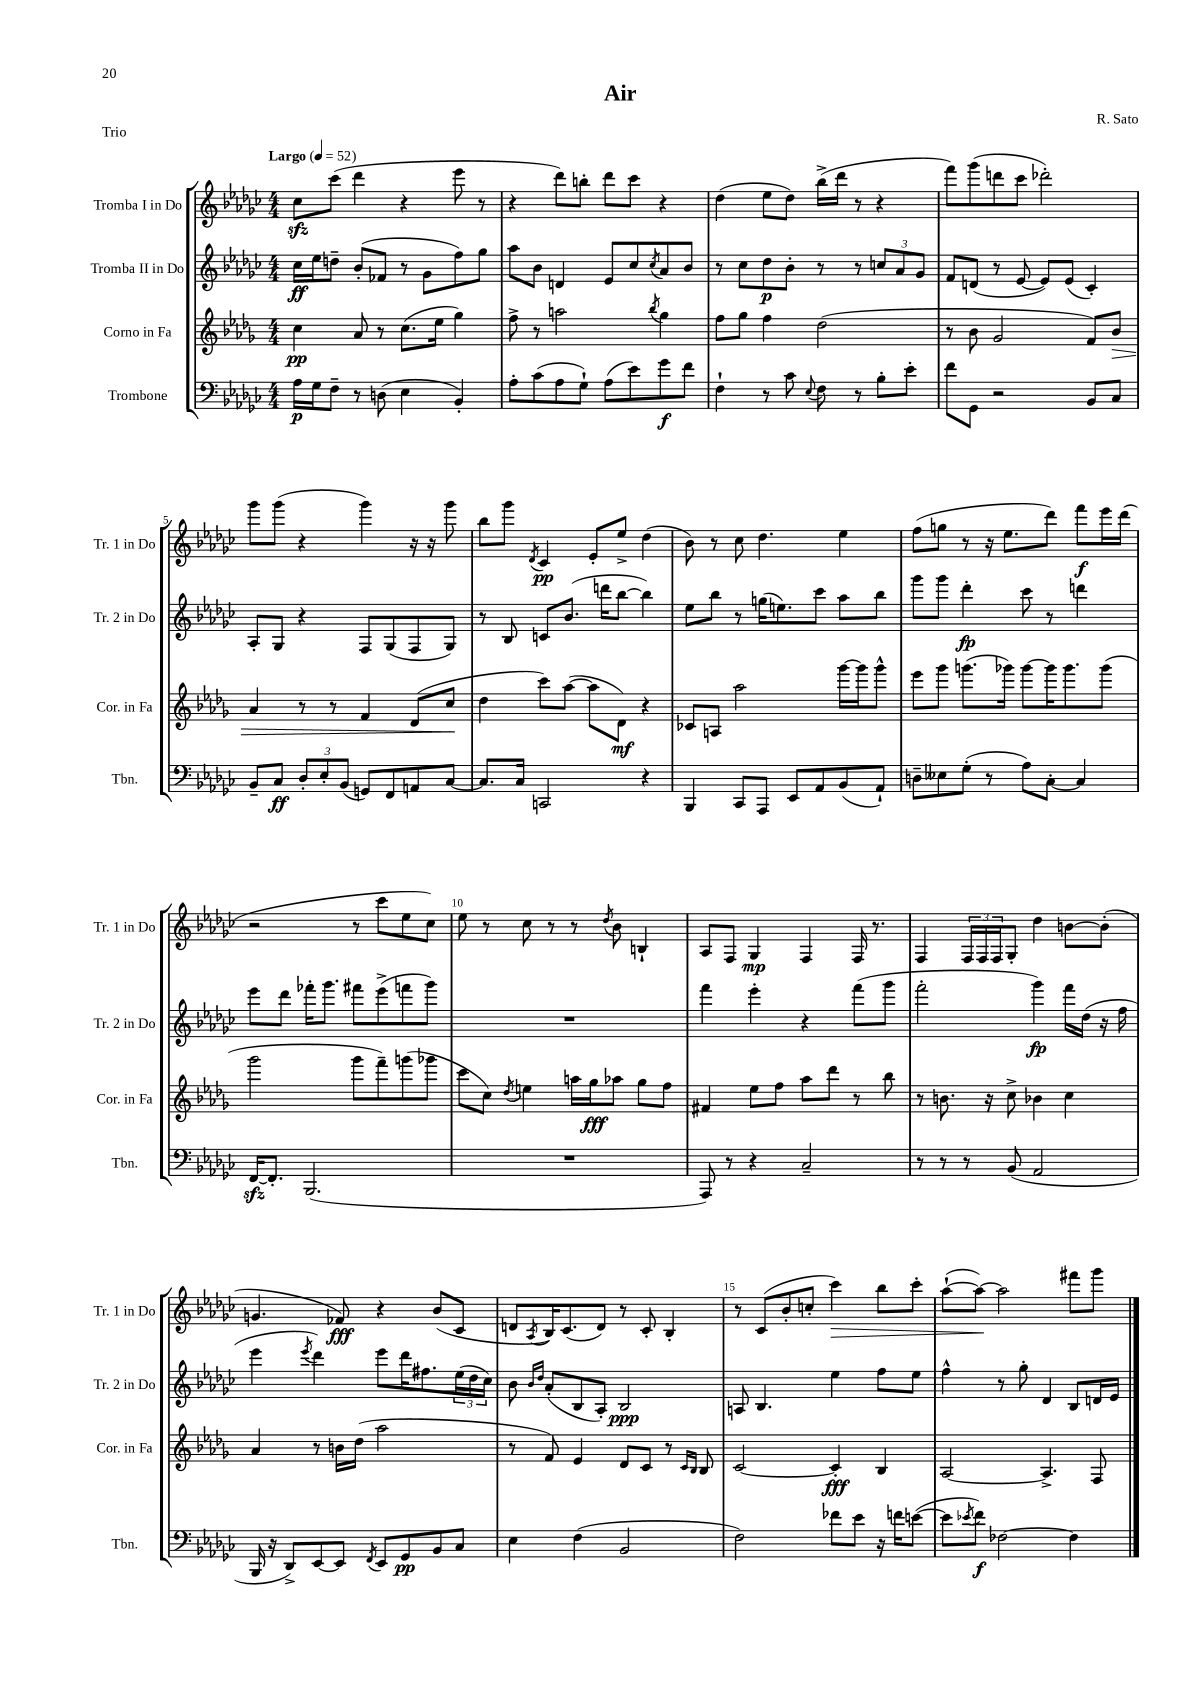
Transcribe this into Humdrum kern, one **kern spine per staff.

**kern	**dynam	**kern	**dynam	**kern	**dynam	**kern	**dynam
*part4	*part4	*part3	*part3	*part2	*part2	*part1	*part1
*staff4	*staff4	*staff3	*staff3	*staff2	*staff2	*staff1	*staff1
*I"Trombone	*	*I"Corno in Fa	*	*I"Tromba II in Do	*	*I"Tromba I in Do	*
*I'Tbn.	*	*I'Cor. in Fa	*	*I'Tr. 2 in Do	*	*I'Tr. 1 in Do	*
*clefF4	*	*clefG2	*	*clefG2	*	*clefG2	*
*k[b-e-a-d-g-c-]	*	*k[b-e-a-d-g-]	*	*k[b-e-a-d-g-c-]	*	*k[b-e-a-d-g-c-]	*
*M4/4	*	*M4/4	*	*M4/4	*	*M4/4	*
*MM52	*	*MM52	*	*MM52	*	*MM52	*
=1	=1	=1	=1	=1	=1	=1	=1
!	!	!	!	!	!	!LO:TX:a:B:t=Largo	!
16A-\LL	p	4cc\	pp	16cc-\LL	ff	8cc-zz\L	.
16G-\J	.	.	.	16ee-\J	.	.	.
8F~\J	.	.	.	8ddn~\J	.	(8ccc-\J	.
8r	.	8a-/	.	(8b-'/L	.	4ddd-\	.
(8Dn\	.	8r	.	8f-X/J	.	.	.
4E-\	.	(8.cc\L	.	8r	.	4r	.
.	.	.	.	8g-\L	.	.	.
.	.	16ee-\Jk	.	.	.	.	.
4BB-'/)	.	4gg-\)	.	8ff\)	.	8eee-\	.
.	.	.	.	8gg-\J	.	8r	.
=2	=2	=2	=2	=2	=2	=2	=2
8A-'\L	.	8ff^\	.	8aa-\L	.	4r	.
(8c-\	.	8r	.	8b-\J	.	.	.
8A-\	.	2aan\	.	4dn/	.	8ddd-\L)	.
8G-`\J)	.	.	.	.	.	8bbn'\J	.
(8A-\L	.	.	.	8e-/L	.	8ddd-\L	.
8e-\)	.	.	.	8cc-/	.	8ccc-\J	.
.	.	8qbb-/	.	8qcc-/	.	.	.
8g-\	f	4gg-\	.	8a-/	.	4r	.
8f\J	.	.	.	8b-/J	.	.	.
=3	=3	=3	=3	=3	=3	=3	=3
4F`\	.	8ff\L	.	8r	.	(4dd-\	.
.	.	8gg-\J	.	8cc-\L	.	.	.
8r	.	4ff\	.	8dd-\	p	8ee-\L	.
8c-\	.	.	.	8b-'\J	.	8dd-\J)	.
8qqE-/	.	.	.	.	.	.	.
8F\	.	(2dd-\	.	8r	.	(16bb-^\LL	.
.	.	.	.	.	.	16ddd-\JJ	.
8r	.	.	.	8r	.	8r	.
8B-'\L	.	.	.	12ccn/L	.	4r	.
.	.	.	.	12a-/	.	.	.
8e-'\J	.	.	.	.	.	.	.
.	.	.	.	12g-/J	.	.	.
=4	=4	=4	=4	=4	=4	=4	=4
8f\L	.	8r	.	8f/L	.	8fff\L)	.
8GG-\J	.	8b-\	.	(8dn/J	.	(8ggg-\	.
2r	.	2g-/	.	8r	.	8dddn\	.
.	.	.	.	[8e-/	.	8ccc-\J	.
.	.	.	.	8e-/L])	.	2ddd-X'\)	.
.	.	.	.	(8e-/J	.	.	.
8BB-/L	.	8f/L)	.	4c-'/)	.	.	.
!	!	!	!LO:HP:b	!	!	!	!
8C-/J	.	8b-/J	>	.	.	.	.
!!LO:LB:g=z
=5	=5	=5	=5	=5	=5	=5	=5
8BB-~/L	.	4a-/	.	8A-'/L	.	8ggg-\L	.
8C-/J	ff	.	.	8G-/J	.	(8ggg-\J	.
12D-'/L	.	8r	.	4r	.	4r	.
12E-'/	.	.	.	.	.	.	.
.	.	8r	.	.	.	.	.
(12BB-/J	.	.	.	.	.	.	.
8GGn/L)	.	4f/	.	8F/L	.	4ggg-\)	.
8FF/	.	.	.	(8G-/	.	.	.
8AAn/	.	(8d-/L	.	8F/	.	16r	.
.	.	.	.	.	.	16r	.
[8C-/J	.	8cc/J	.	8G-/J)	.	8ggg-\	.
.	.	.	]	.	.	.	.
=6	=6	=6	=6	=6	=6	=6	=6
8.C-/L]	.	4dd-\	.	8r	.	8bb-\L	.
.	.	.	.	8B-/	.	8ggg-\J	.
16C-/Jk	.	.	.	.	.	.	.
.	.	.	.	.	.	8qd-/	.
2CCn/	.	8ccc\L)	.	8cn/L	.	4c-/	pp
.	.	([8aa-\J	.	(8.b-/J	.	.	.
.	.	8aa-\L]	.	.	.	8e-'/L	.
.	.	.	.	16dddn\KL	.	.	.
.	.	8d-\J)	mf	[8bb-\J	.	8ee-^/J	.
4r	.	4r	.	4bb-\])	.	(4dd-\	.
=7	=7	=7	=7	=7	=7	=7	=7
4BBB-/	.	8c-X/L	.	8ee-\L	.	8b-\)	.
.	.	8An/J	.	8bb-\J	.	8r	.
8CC-/L	.	2aa-\	.	8r	.	8cc-\	.
8AAA-/J	.	.	.	(16ggn\KL	.	4.dd-\	.
.	.	.	.	8.een\)	.	.	.
8EE-/L	.	.	.	.	.	.	.
8AA-/	.	.	.	8ccc-\J	.	.	.
(8BB-/	.	[16ggg-\LL	.	8aa-\L	.	4ee-\	.
.	.	16ggg-\J]	.	.	.	.	.
8AA-`/J)	.	8ggg-^^\J	.	8bb-\J	.	.	.
=8	=8	=8	=8	=8	=8	=8	=8
8Dn~\L	.	8eee-\L	.	8ggg-\L	.	(8ff\L	.
8E--X\	.	8ggg-\J	.	8ggg-\J	.	8ggn\J	.
(8G-'\J	.	(8.gggn\L	.	4ddd-'\	fp	8r	.
8r	.	.	.	.	.	16r	.
.	.	16ggg-X\Jk)	.	.	.	8.ee-\L	.
8A-\L)	.	[8ggg-\L	.	8ccc-\	.	.	.
[8C-'\J	.	16ggg-\K]	.	8r	.	8ddd-\J)	.
.	.	8.ggg-\	.	.	.	.	.
4C-/]	.	.	.	4dddn\	.	8fff\L	f
.	.	(8ggg-\J	.	.	.	16eee-\L	.
.	.	.	.	.	.	(16ddd-\JJ	.
!!LO:LB:g=z
=9	=9	=9	=9	=9	=9	=9	=9
[16FFzz/KL	.	2ggg-\	.	8eee-\L	.	2r	.
8.FF'/J]	.	.	.	.	.	.	.
.	.	.	.	8ddd-\J	.	.	.
(2.BBB-/	.	.	.	16fff-X'\KL	.	.	.
.	.	.	.	8.ggg-\J	.	.	.
.	.	8ggg-\L	.	8fff#X\L	.	8r	.
.	.	8fff~\)	.	(8eee-^\	.	8ccc-\L	.
.	.	(8gggn\	.	8fffn\	.	8ee-\	.
.	.	8ggg-X\J	.	8ggg-\J)	.	8cc-\J)	.
=10	=10	=10	=10	=10	=10	=10	=10
1r	.	8ccc\L	.	1r	.	8ee-\	.
.	.	8cc\J)	.	.	.	8r	.
.	.	8qdd-/	.	.	.	.	.
.	.	4een\	.	.	.	8cc-\	.
.	.	.	.	.	.	8r	.
.	.	16aan\LL	.	.	.	8r	.
.	.	16gg-\J	fff	.	.	.	.
.	.	.	.	.	.	8qdd-/	.
.	.	8aa-X\J	.	.	.	8b-\	.
.	.	8gg-\L	.	.	.	4Bn`/	.
.	.	8ff\J	.	.	.	.	.
=11	=11	=11	=11	=11	=11	=11	=11
8AAA-/)	.	4f#X/	.	4fff\	.	8A-/L	.
8r	.	.	.	.	.	8F/J	.
4r	.	8ee-\L	.	4eee-'\	.	4G-/	mp
.	.	8ff\J	.	.	.	.	.
2C-~/	.	8aa-\L	.	4r	.	4F/	.
.	.	8ddd-\J	.	.	.	.	.
.	.	8r	.	(8fff\L	.	16F/	.
.	.	.	.	.	.	8.r	.
.	.	8bb-\	.	8ggg-\J	.	.	.
=12	=12	=12	=12	=12	=12	=12	=12
8r	.	8r	.	2fff'\	.	4F/	.
8r	.	8.bn\	.	.	.	.	.
8r	.	.	.	.	.	24F/LL	.
.	.	.	.	.	.	24F/	.
.	.	16r	.	.	.	.	.
.	.	.	.	.	.	24F/J	.
(8BB-/	.	8cc^\	.	.	.	8G-'/J	.
2AA-/	.	4b-X\	.	4ggg-\)	fp	4dd-\	.
.	.	4cc\	.	16fff\LL	.	[8bn\L	.
.	.	.	.	(16dd-\JJ	.	.	.
.	.	.	.	16r	.	(8b'\J]	.
.	.	.	.	16ff\	.	.	.
!!LO:LB:g=z
=13	=13	=13	=13	=13	=13	=13	=13
16BBB-/	.	4a-/	.	4eee-\	.	4.gn/	.
16r	.	.	.	.	.	.	.
8DD-^/L)	.	.	.	.	.	.	.
.	.	.	.	8qeee-/	.	.	.
[8EE-/	.	8r	.	4ddd-\)	.	.	.
8EE-/J]	.	16bn\LL	.	.	.	8f-X/)	fff
.	.	(16dd-\JJ	.	.	.	.	.
8qFF/	.	.	.	.	.	.	.
8EE-/L	.	2aa-\	.	8eee-\L	.	4r	.
8GG-/	pp	.	.	16ddd-\K	.	.	.
.	.	.	.	8.ff#X\	.	.	.
8BB-/	.	.	.	.	.	(8b-/L	.
8C-/J	.	.	.	(24ee-\L	.	8c-/J	.
.	.	.	.	24dd-\	.	.	.
.	.	.	.	24cc-\JJ)	.	.	.
=14	=14	=14	=14	=14	=14	=14	=14
4E-\	.	8r	.	8b-\	.	8dn/L	.
.	.	.	.	16qqb-/LL	.	.	.
.	.	.	.	16qqdd-/JJ	.	8qA-/	.
.	.	8f/)	.	(8a-'/L	.	16B-/K)	.
.	.	.	.	.	.	(8.c-/	.
(4F\	.	4e-/	.	8B-/	.	.	.
.	.	.	.	8A-'/J)	.	8d/J)	.
2BB-/	.	8d-/L	.	2B-/	ppp	8r	.
.	.	8c/J	.	.	.	8c-'/	.
.	.	8r	.	.	.	4B-'/	.
.	.	16qqc/LL	.	.	.	.	.
.	.	16qqB-/JJ	.	.	.	.	.
.	.	8B-/	.	.	.	.	.
=15	=15	=15	=15	=15	=15	=15	=15
2F\)	.	[2c/	.	8An/	.	8r	.
.	.	.	.	4.B-/	.	(8c-/L	.
.	.	.	.	.	.	8b-'/	.
.	.	.	.	.	.	8ccn'/J	.
!	!	!	!	!	!	!	!LO:HP:b
8f-X\L	.	4c'/]	fff	4ee-\	.	4ccc-\)	>
8e-\J	.	.	.	.	.	.	.
16r	.	4B-/	.	8ff\L	.	8bb-\L	.
16fn\KL	.	.	.	.	.	.	.
([8en\J	.	.	.	8ee-\J	.	8ccc-'\J	.
=16	=16	=16	=16	=16	=16	=16	=16
8e\L]	.	[2A-/	.	4ff^^\	.	([8aa-`\L	.
8qe-X/	.	.	.	.	.	.	.
8f\J)	f	.	.	.	.	8aa-\J_)	.
[2F-X\	.	.	.	8r	.	2aa-\]	]
.	.	.	.	8gg-'\	.	.	.
.	.	4.A-^/]	.	4d-/	.	.	.
4F-\]	.	.	.	8B-/L	.	8fff#X\L	.
.	.	8F/	.	16dn/L	.	8ggg-\J	.
.	.	.	.	16e-/JJ	.	.	.
==	==	==	==	==	==	==	==
*-	*-	*-	*-	*-	*-	*-	*-
